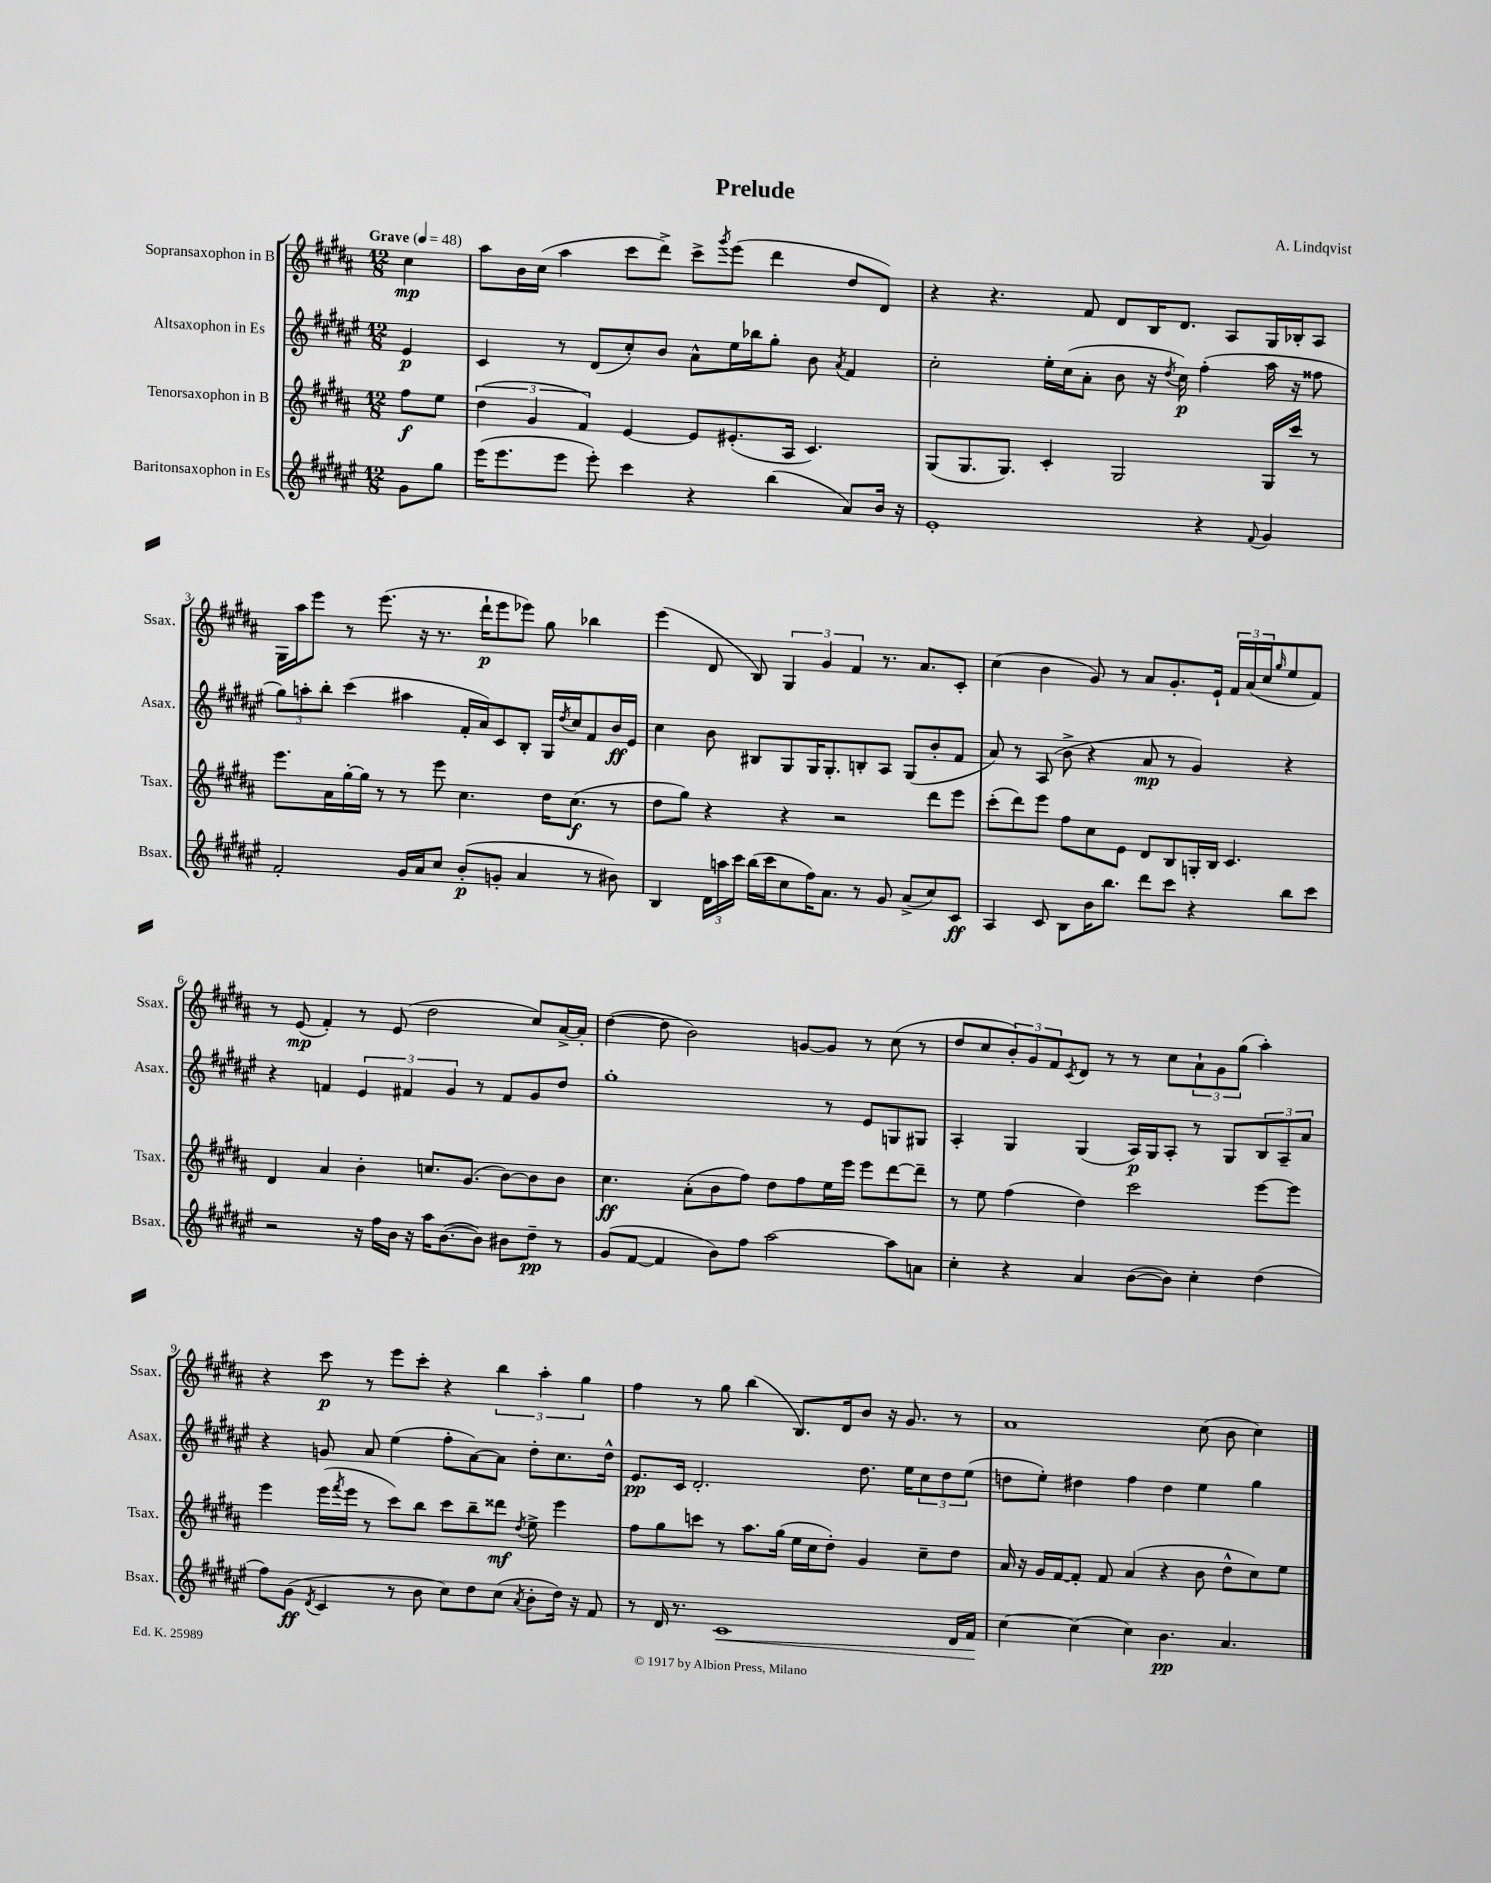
\header { title = "Prelude" composer = "A. Lindqvist" }
<<
\new StaffGroup <<
\new Staff = "s0" \with { instrumentName = "Sopransaxophon in B" shortInstrumentName = "Ssax." } {
    \clef treble \key b \major \numericTimeSignature \time 12/8 \partial 4 \tempo "Grave" 4 = 48
    cis''4\mp |
    ais''8 b'16 cis''16( ais''4 cis'''8 dis'''8->) cis'''8-> \acciaccatura { gis'''8 } e'''8( dis'''4 dis''8 dis'8) |
    r4 r4. fis'8 dis'8 b16 dis'8. ais8 gis16 bes16-. ais8 |
    gis16 ais''16 e'''8 r8 e'''8.( r16 r8. dis'''16-!\p e'''8 ees'''8) gis''8 bes''4 |
    e'''4( dis'8 b8) \tuplet 3/2 { gis4 gis'4 fis'4 } r8. ais'8. cis'8-. |
    cis''4( b'4 gis'8) r8 ais'8 gis'8.-. e'16-! \tuplet 3/2 { fis'16 ais'16( cis''16 } \grace { gis''16 } e''8 fis'8) |
    r8 e'8\mp( fis'4-.) r8 e'8( dis''2 cis''8) ais'16~-> ais'16-. |
    dis''4~( dis''8 b'2) g'8~ g'8 r8 cis''8( r8 |
    dis''8 cis''8 \tuplet 3/2 { b'8-.) gis'8 fis'8 } \acciaccatura { cis'8 } dis'8 r8 r8 cis''8 \tuplet 3/2 { ais'8-! gis'8 gis''8( } ais''4-.) |
    r4 cis'''8\p r8 e'''8 cis'''8-. r4 \tuplet 3/2 { b''4 ais''4-. gis''4 } |
    fis''4 r8 gis''8 b''4( b8.) dis'16 b'8 r16 gis'8. r8 |
    ais'1 cis''8( b'8 cis''4) \bar "|." |
}
\new Staff = "s1" \with { instrumentName = "Altsaxophon in Es" shortInstrumentName = "Asax." } {
    \clef treble \key fis \major \numericTimeSignature \time 12/8 \partial 4
    eis'4\p |
    cis'4 r8 dis'8( cis''8-.) b'8 ais'8-^ eis''16 bes''16 gis''8-. b'8 \acciaccatura { ais'8 } fis'4 |
    cis''2-. eis''16-. cis''16( ais'8-. b'8 r16 \acciaccatura { dis''8 } cis''16\p) fis''4-.( ais''16 r16 fisis''8 |
    \tuplet 3/2 { gis''8) a''8-. b''8-. } cis'''4( ais''4 fis'16-. ais'16) cis'8 b8-. gis16 \acciaccatura { dis''8 } cis''16 fis'8 b'16\ff eis'16 |
    cis''4 b'8 bis8 gis8 gis16 gis8.-. b8-. ais8 gis8( b'8-. fis'8 |
    ais'8) r8 ais8( b'8-> r4 ais'8\mp r8 gis'4) r4 |
    r4 f'4 \tuplet 3/2 { eis'4 fis'4 gis'4 } r8 fis'8 gis'8 dis''8 |
    gis''1-. r8 eis'8 g8 gis8 |
    ais4-. gis4 gis4( ais16\p) gis16 ais8-. r8 gis8 \tuplet 3/2 { b8 ais8-- ais'8 } |
    r4 g'8 ais'8 eis''4( fis''8-. ais'8~) ais'8 dis''8-. cis''8. dis''16-^ |
    eis'8.\pp cis'16 dis'2.-. dis''8. eis''16 \tuplet 3/2 { cis''8 dis''8 eis''8( } |
    d''8 eis''8-.) dis''4 fis''4 dis''4 eis''4 gis''4 \bar "|." |
}
\new Staff = "s2" \with { instrumentName = "Tenorsaxophon in B" shortInstrumentName = "Tsax." } {
    \clef treble \key b \major \numericTimeSignature \time 12/8 \partial 4
    fis''8\f e''8 |
    \tuplet 3/2 { dis''4( gis'4 fis'4) } e'4~ e'8 eis'8.-.( ais16 cis'4.) |
    gis8( gis8. gis8.) cis'4-. gis2 gis16 cis'''16 r8 |
    e'''8. ais'16 gis''16~-. gis''16 r8 r8 e'''8 cis''4. dis''16 cis''8.\f( r8 |
    dis''8 gis''8) r4 r4 r2 dis'''8 e'''8 |
    cis'''8-.( dis'''8) e'''8 fis''8 cis''8 e'8 dis'8 b8 g16-. b16 cis'4. |
    dis'4 ais'4 b'4-. c''8. gis'8.( b'8~) b'8 b'8 |
    cis''4.\ff ais'8-.( b'8 fis''8) dis''8 fis''8 e''16 e'''16 e'''8 dis'''8~ dis'''8-- |
    r8 e''8 fis''4( dis''4) cis'''2 e'''8~ e'''8 |
    e'''4 e'''16( \acciaccatura { fis'''8 } e'''16 r8 cis'''8) b''8 cis'''8 b''8-- disis'''8\mf \acciaccatura { dis''8 } e''8-> e'''4 |
    fis''8 gis''8 c'''8 r8 ais''8. gis''16( e''16 cis''16 dis''8-.) gis'4 cis''8-- dis''8 |
    ais'16 r16 gis'16 fis'16~ fis'8-. fis'8 ais'4( r4 b'8 dis''8-^ cis''8) e''8 \bar "|." |
}
\new Staff = "s3" \with { instrumentName = "Baritonsaxophon in Es" shortInstrumentName = "Bsax." } {
    \clef treble \key fis \major \numericTimeSignature \time 12/8 \partial 4
    gis'8 gis''8 |
    eis'''16( eis'''8. eis'''8 eis'''8-.) cis'''4 r4 b''4( ais'8) b'16 r16 |
    eis'1-. r4 \appoggiatura { fis'8 } gis'4 |
    fis'2-. gis'16 ais'16 cis''8 b'8-.\p( g'8-. ais'4 r8 bis'8) |
    b4 \tuplet 3/2 { dis'16 a''16 cis'''16 } b''16( cis'''16 cis''8 fis''16) ais'8. r8 gis'8 ais'8->( cis''8) cis'8\ff |
    ais4 cis'8 b8 b'16 b''8. dis'''8 cis'''8 r4 b''8 cis'''8 |
    r2 r16 fis''16 b'16 r16 ais''16 b'8.~( b'8) bis'8 dis''8--\pp r8 |
    gis'8( fis'8~ fis'4 b'8) fis''8 ais''2~ ais''8 a'8 |
    cis''4-. r4 ais'4 b'8~( b'8) cis''4-. dis''4( |
    fis''8) gis'8\ff( \acciaccatura { dis'8 } cis'4 r8 b'8 cis''8) dis''8 cis''8( \acciaccatura { ais'8 } b'8-. dis''16) r16 fis'8 |
    r8 dis'16 r8. cis'1\< dis'16 fis'16\! |
    cis''4~ cis''4( cis''4) b'4.\pp ais'4. \bar "|." |
}
>>
>>
